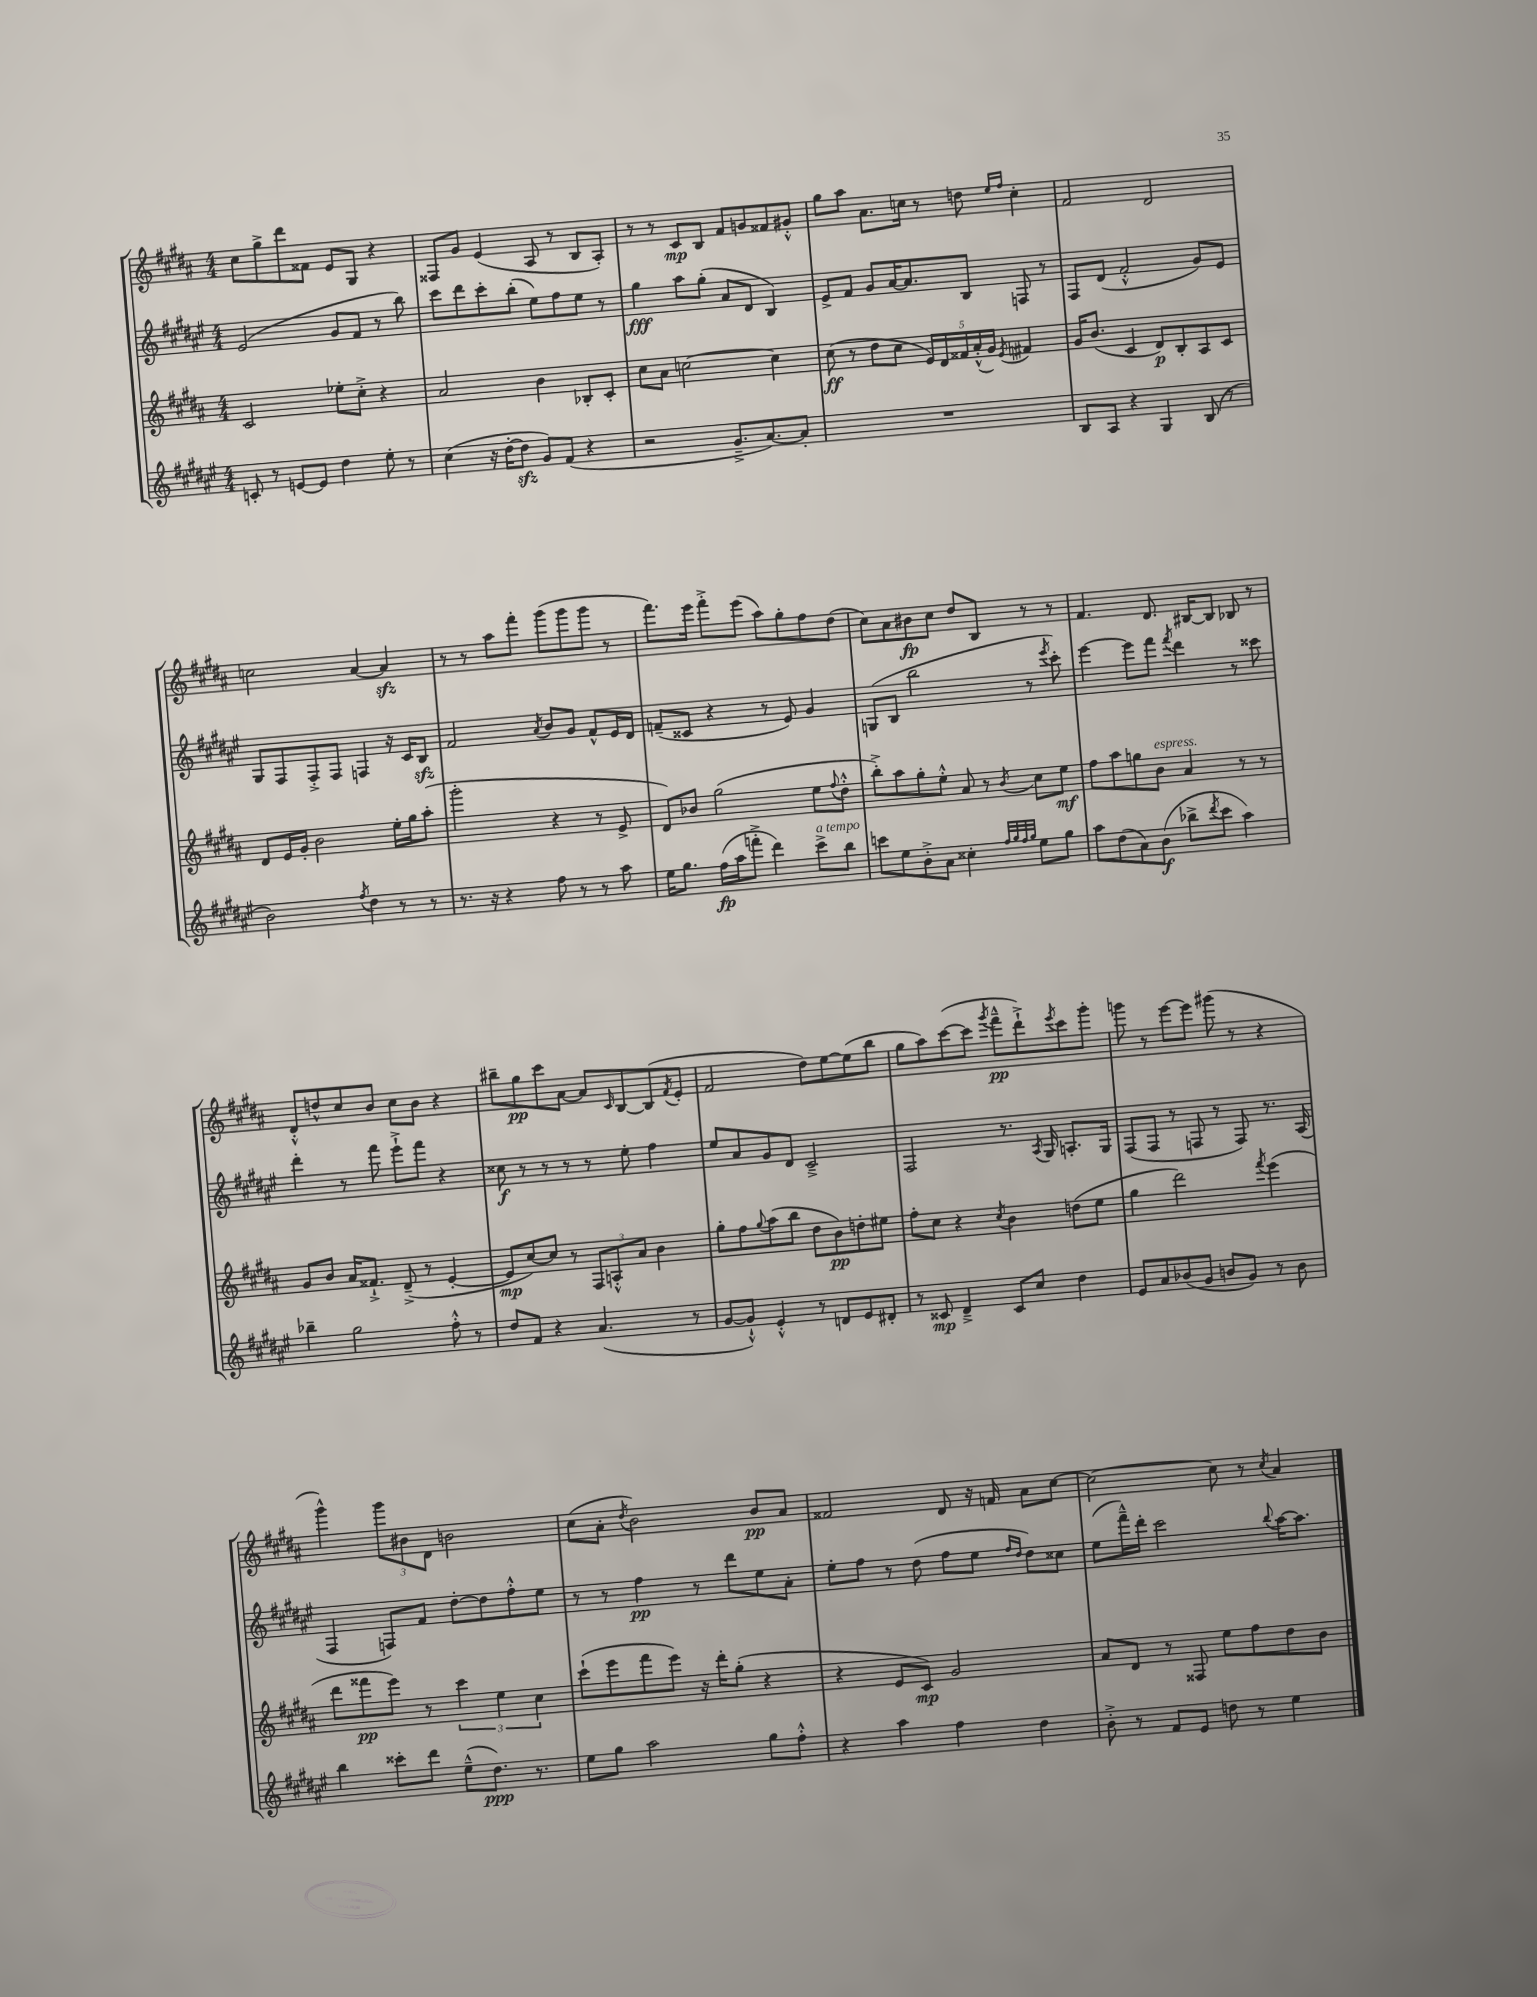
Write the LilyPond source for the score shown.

<<
\new StaffGroup <<
\new Staff = "s0" {
    \clef treble \key b \major \numericTimeSignature \time 4/4
    cis''8 gis''8-> dis'''8 fisis'8 e'8 gis8 r4 |
    fisis8 gis'8 e'4( ais8 r8 b8 ais8-.) |
    r8 r8 cis'8\mp b8 fis'8 g'8 fisis'8 gis'8-.-^ |
    gis''8 ais''8 ais'8. c''16 r8 d''8 \grace { e''16 fis''16 } c''4-. |
    fis'2 dis'2 |
    c''2 ais'4~ ais'4\sfz |
    r8 r8 ais''8 fis'''8-. gis'''8( gis'''8 gis'''8 r8 |
    fis'''8.) e'''16 fis'''8-.-> e'''8( ais''8) gis''8-. fis''8 dis''8( |
    cis''8) ais'8 bis'8\fp cis''8 dis''8 b8 r8 r8 |
    fis'4. dis'8. bis16~ bis8 bes8 r8 |
    dis'8-.-^ d''8-^ cis''8 b'8 cis''8 b'8 r4 |
    bis''8-- gis''8\pp cis'''8 ais'8~ ais'8 \grace { cis'16 } b8~ b8( \acciaccatura { fis'8 } e'8-. |
    fis'2 dis''8) e''8~ e''8( b''8 |
    gis''8 ais''8) cis'''8~( cis'''8 \acciaccatura { gis'''8 } fis'''8---^\pp dis'''8-!->) \acciaccatura { e'''8 } cis'''8 gis'''8-. |
    g'''8 r8 e'''8~ e'''8 gis'''8( r8 r4 |
    gis'''4-^) \tuplet 3/2 { gis'''8 bis'8 dis'8 } b'2 |
    cis''8( ais'8-. \acciaccatura { dis''8 } b'2) b'8\pp ais'8 |
    fisis'2 dis'8 r16 f'16 ais'8 cis''8~ |
    cis''2~ cis''8 r8 \acciaccatura { cis''8 } ais'4 \bar "|." |
}
\new Staff = "s1" {
    \clef treble \key fis \major \numericTimeSignature \time 4/4
    eis'2( gis'8 fis'8 r8 b''8) |
    cis'''8 dis'''8 cis'''8-. b''8-.( eis''8) fis''8 eis''8 r8 |
    gis''4\fff ais''8 gis''8-.( ais'8 dis'8 b4) |
    eis'8-> fis'8 gis'8 ais'16~ ais'8. b8 f8 r8 |
    fis8 dis'8( fis'2-.-^ gis'8) eis'8 |
    gis8 fis8 fis8-.-> fis8 f4 r16 cis'16 b8\sfz |
    fis'2 \acciaccatura { ais'8 } b'8 gis'8 fis'8-^ eis'16 dis'16 |
    f'8--( cisis'8 r4 r8 eis'8) gis'4 |
    g8( b8 b''2 r8 \acciaccatura { eis'''8 } cis'''8-.) |
    eis'''4~ eis'''8 fis'''8 \acciaccatura { fis'''8 } dis'''4 r8 cisis'''8 |
    dis'''4-. r8 fis'''8 eis'''8-!-> fis'''8 r4 |
    cisis''8\f r8 r8 r8 r8 eis''8-. fis''4 |
    eis''8 ais'8 gis'8 dis'8 cis'2---> |
    fis2 r8. \acciaccatura { ais8 } gis16 a8.-. gis16 |
    fis8( fis8 r8 f8 r8 f8) r8. ais16( |
    fis4 f8) fis'8 dis''8~-. dis''8 fis''8-.-^ eis''8 |
    r8 r8 fis''4\pp r8 dis'''8 eis''8 ais'8-. |
    eis''8-. fis''8 r8 dis''8( fis''8 eis''8 \grace { fis''16 dis''16 } dis''8) cisis''8 |
    eis''8( fis'''16---^) dis'''16-. cis'''2 \appoggiatura { b''8 } ais''16~ ais''8. \bar "|." |
}
\new Staff = "s2" {
    \clef treble \key b \major \numericTimeSignature \time 4/4
    cis'2 ees''8-. cis''8-.-> r4 |
    ais'2 b'4 bes8-. cis'8-. |
    cis''8 ais'8 c''2~ c''4 |
    cis''8\ff( r8 dis''8 cis''8 \tuplet 5/4 { e'16) dis'16 fisis'16 ais'16-.-^( gis'16) } \acciaccatura { e'8 } fis'4 |
    gis'16 b'8.( cis'4 dis'8\p) b8-. ais8 cis'8 |
    dis'8 e'16 gis'16-. b'2 e''16-. gis''16 ais''8-.( |
    gis'''2-. r4 r8 e'8-> |
    dis'8) bes'8 gis''2( e''8 \appoggiatura { fis''8 } dis''8-.-^ |
    b''8-.->) ais''8 gis''8-. e''8-.-^ ais'8 r8 \acciaccatura { b'8 } cis''8 e''8\mf |
    fis''8 ais''8 g''8 b'8^\markup { \italic "espress." } ais'4 r8 r8 |
    gis'8 b'8 ais'16 fisis'8.-!-> dis'8--->( r8 e'4~-. |
    e'8\mp cis''8~) cis''8 r8 \tuplet 3/2 { fis8 a8-.-^ ais'8 } b'4 |
    gis''8-. fis''8 \appoggiatura { gis''8 } ais''8( b''8 dis''8 b'8\pp) d''8-. eis''8 |
    fis''8-. cis''8 r4 \acciaccatura { cis''8 } b'4 d''8( e''8 |
    gis''4 dis'''2) \acciaccatura { fis'''8 } e'''4( |
    dis'''8 fisis'''8\pp e'''8) r8 \tuplet 3/2 { cis'''4 e''4 cis''4 } |
    cis'''8-!( e'''8 fis'''8 e'''8) r16 dis'''16-. gis''8-.( r4 |
    r4 e'8 cis'8\mp) gis'2 |
    ais'8 dis'8 r8 fisis8 e''8 fis''8 dis''8 b'8 \bar "|." |
}
\new Staff = "s3" {
    \clef treble \key fis \major \numericTimeSignature \time 4/4
    c'8-. r8 e'8~ e'8 dis''4 eis''8-. r8 |
    cis''4( r16 dis''16~-. dis''8\sfz gis'8) fis'8( r4 |
    r2 gis'8.---> ais'8.~) ais'8-. |
    R1 |
    b8 ais8 r4 gis4 b8( r8 |
    b'2) \acciaccatura { fis''8 } dis''4 r8 r8 |
    r8. r16 r4 fis''8 r8 r8 ais''8 |
    eis''16 gis''8. fis''16\fp( ais''16 f'''8-.-> dis'''4) cis'''8->^\markup { \italic "a tempo" } b''8 |
    c'''8 eis''8 b'8-.-> ais'8 cisis''4-. \grace { fis''32 gis''32 fis''32 gis''32 } eis''8 gis''8 |
    ais''8 dis''8( ais'8) b'8\f( bes''8-> \acciaccatura { dis'''8 } cis'''8 ais''4) |
    bes''4-- gis''2 fis''8-.-^ r8 |
    dis''8 fis'8 r4 ais'4.( r8 |
    gis'8~ gis'8-!-^) eis'4-.-^ r8 d'8 eis'8 dis'8-. |
    r8 cisis'8\mp dis'4---> cisis'8 cis''8 dis''4 |
    eis'8 ais'8 bes'8( gis'8 b'8 gis'8) r8 b'8 |
    b''4 cisis'''8-. dis'''8 eis''8---^( dis''8.\ppp) r8. |
    eis''8 gis''8 ais''2 gis''8 fis''8-.-^ |
    r4 ais''4 fis''4 dis''4 |
    b'8-.-> r8 fis'8 eis'8 d''8 r8 eis''4 \bar "|." |
}
>>
>>
\layout { \context { \Score \remove "Bar_number_engraver" } }
